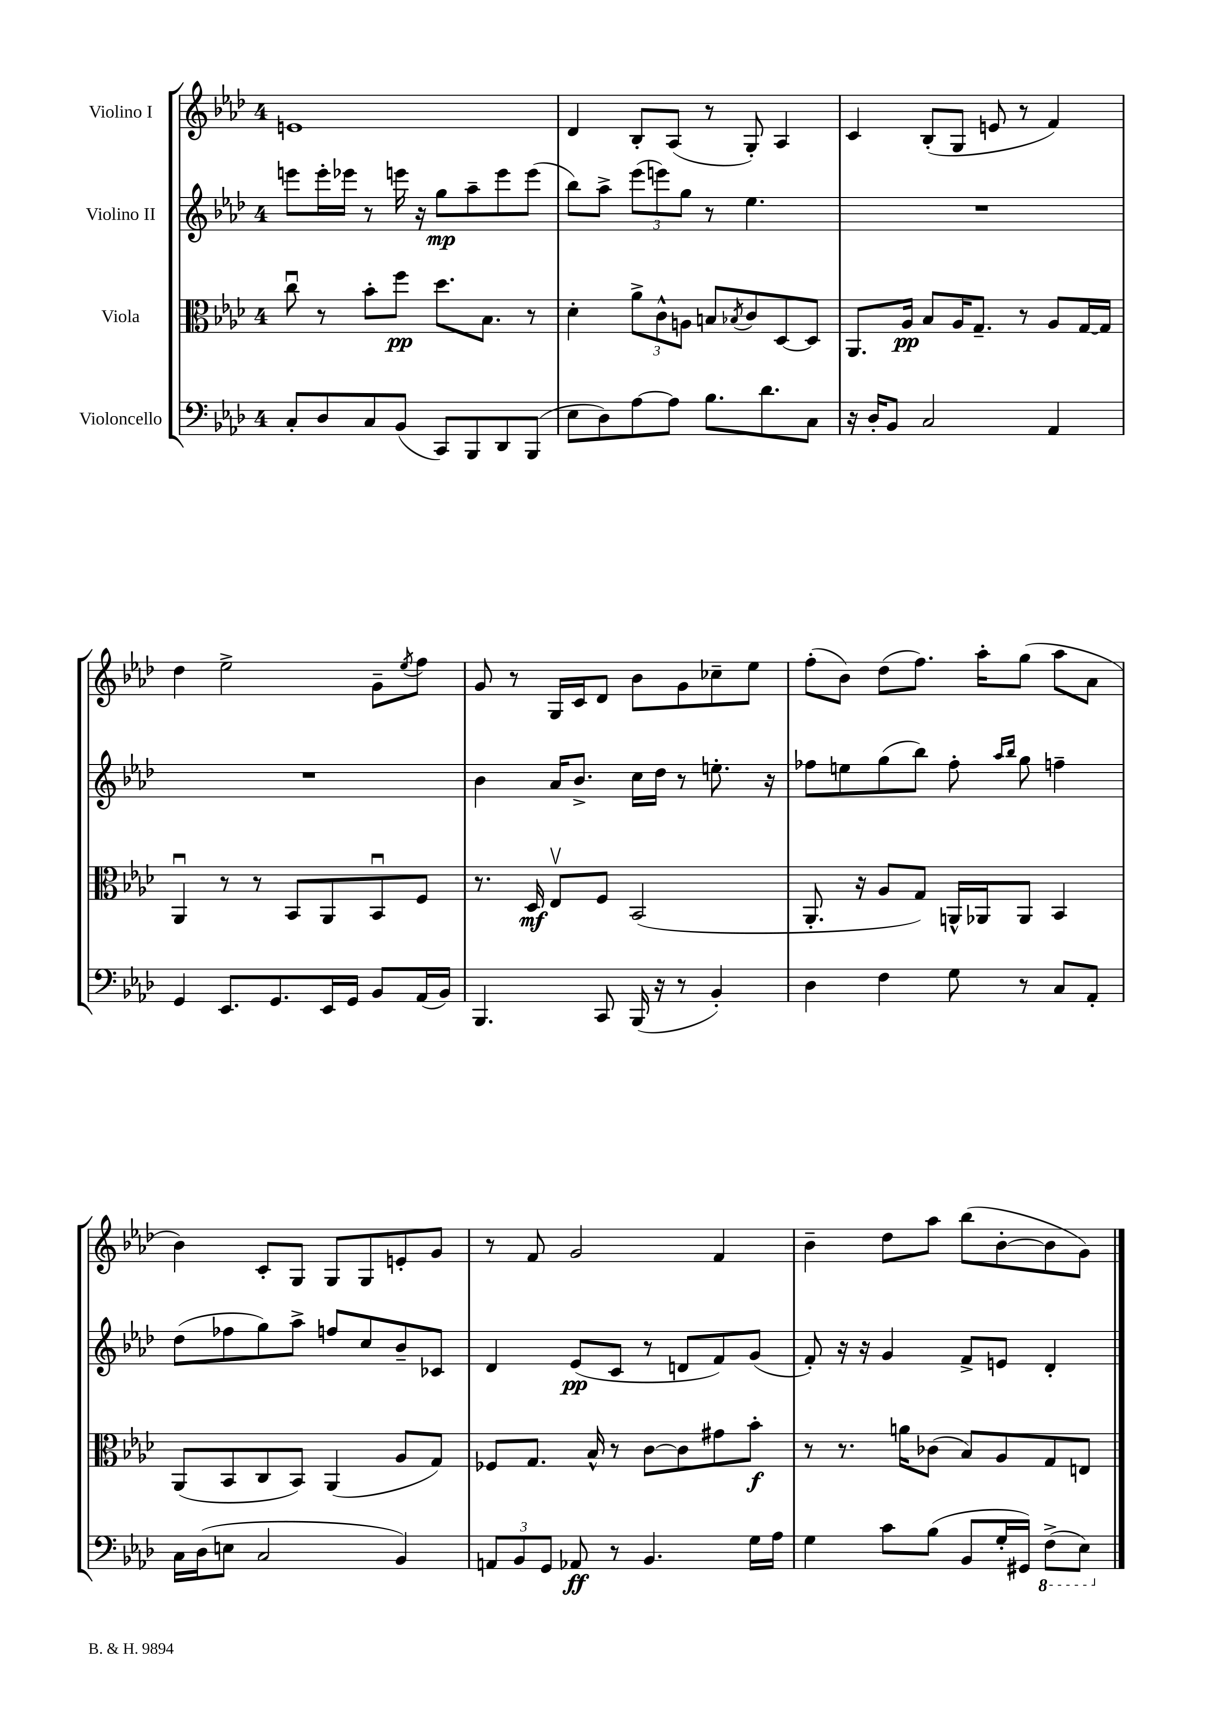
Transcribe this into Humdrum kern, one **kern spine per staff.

**kern	**dynam	**kern	**dynam	**kern	**dynam	**kern
*part4	*part4	*part3	*part3	*part2	*part2	*part1
*staff4	*staff4	*staff3	*staff3	*staff2	*staff2	*staff1
*I"Violoncello	*	*I"Viola	*	*I"Violino II	*	*I"Violino I
*clefF4	*	*clefC3	*	*clefG2	*	*clefG2
*k[b-e-a-d-]	*	*k[b-e-a-d-]	*	*k[b-e-a-d-]	*	*k[b-e-a-d-]
*M4/4	*	*M4/4	*	*M4/4	*	*M4/4
=131	=131	=131	=131	=131	=131	=131
8C'/L	.	8ccu\	.	8eeen\L	.	1en
8D-/	.	8r	.	16eee'\L	.	.
.	.	.	.	16eee-X\JJ	.	.
8C/	.	8b-'\L	.	8r	.	.
(8BB-/J	.	8ff\J	pp	16eeen\	.	.
.	.	.	.	16r	.	.
8CC/L)	.	8.dd-\L	.	8gg\L	mp	.
8BBB-/	.	.	.	8aa-~\	.	.
.	.	8.B-\J	.	.	.	.
8DD-/	.	.	.	8eee\	.	.
(8BBB-/J	.	8r	.	(8eee\J	.	.
=132	=132	=132	=132	=132	=132	=132
8E-\L	.	4d-'\	.	8bb-\L)	.	4d-/
8D-\)	.	.	.	8aa-^\J	.	.
[8A-\	.	12a-^\L	.	(12eee-\L	.	8B-'/L
.	.	12c^^\	.	12eeen\)	.	.
8A-\J]	.	.	.	.	.	(8A-/J
.	.	12An\J	.	12gg\J	.	.
8.B-\L	.	8Bn/L	.	8r	.	8r
.	.	8qB-X/	.	.	.	.
.	.	8c/	.	4.ee-\	.	8G'/)
8.d-\	.	.	.	.	.	.
.	.	[8D-/	.	.	.	4A-/
8C\J	.	8D-/J]	.	.	.	.
=133	=133	=133	=133	=133	=133	=133
16r	.	8.AA-/L	.	1r	.	4c/
16D-'/KL	.	.	.	.	.	.
8BB-/J	.	.	.	.	.	.
.	.	16A-/Jk	pp	.	.	.
2C/	.	8B-/L	.	.	.	(8B-'/L
.	.	16A-/K	.	.	.	8G/J
.	.	8.G~/J	.	.	.	.
.	.	.	.	.	.	8en/
.	.	8r	.	.	.	8r
4AA-/	.	8A-/L	.	.	.	4f/)
.	.	[16G/L	.	.	.	.
.	.	16G/JJ]	.	.	.	.
!!LO:LB:g=z
=134	=134	=134	=134	=134	=134	=134
4GG/	.	4AA-u/	.	1r	.	4dd-\
8.EE-/L	.	8r	.	.	.	2ee-^\
.	.	8r	.	.	.	.
8.GG/	.	.	.	.	.	.
.	.	8BB-/L	.	.	.	.
16EE-/L	.	8AA-/	.	.	.	.
16GG/JJ	.	.	.	.	.	.
8BB-/L	.	8BB-u/	.	.	.	8g~\L
.	.	.	.	.	.	8qee-/
(16AA-/L	.	8F/J	.	.	.	8ff\J
16BB-/JJ)	.	.	.	.	.	.
=135	=135	=135	=135	=135	=135	=135
4.BBB-/	.	8.r	.	4b-\	.	8g/
.	.	.	.	.	.	8r
.	.	16D-/	mf	.	.	.
.	.	8E-v/L	.	16a-/KL	.	16G/LL
.	.	.	.	8.b-^/J	.	16c/J
8CC/	.	8F/J	.	.	.	8d-/J
(16BBB-/	.	(2BB-/	.	16cc\LL	.	8b-\L
16r	.	.	.	16dd-\JJ	.	.
8r	.	.	.	8r	.	8g\
4BB-'/)	.	.	.	8.een'\	.	8cc-X~\
.	.	.	.	.	.	8ee-\J
.	.	.	.	16r	.	.
=136	=136	=136	=136	=136	=136	=136
4D-\	.	8.AA-'/	.	8ff-X\L	.	(8ff'\L
.	.	.	.	8een\	.	8b-\J)
.	.	16r	.	.	.	.
4F\	.	8A-/L	.	(8gg\	.	(8dd-\L
.	.	8G/J)	.	8bb-\J)	.	8.ff\J)
8G\	.	16AAn^^/LL	.	8ff-'\	.	.
.	.	16AA-X/J	.	.	.	16aa-'\KL
.	.	.	.	16qqaa-/LL	.	.
.	.	.	.	16qqbb-/JJ	.	.
8r	.	8AA-/J	.	8gg\	.	(8gg\J
8C/L	.	4BB-/	.	4ffn~\	.	8aa-\L
8AA-'/J	.	.	.	.	.	8a-\J
!!LO:LB:g=z
=137	=137	=137	=137	=137	=137	=137
16C\LL	.	(8AA-/L	.	(8dd-\L	.	4b-\)
(16D-\J	.	.	.	.	.	.
8En\J	.	8BB-/	.	8ff-X\	.	.
2C/	.	8C/	.	8gg\)	.	8c'/L
.	.	8BB-/J)	.	8aa-^\J	.	8G/J
.	.	(4AA-/	.	8ffn/L	.	8G/L
.	.	.	.	8cc/	.	8G/
4BB-/)	.	8A-/L	.	8b-~/	.	8en'/
.	.	8G/J)	.	8c-X/J	.	8g/J
=138	=138	=138	=138	=138	=138	=138
12AAn/L	.	8F-X/L	.	4d-/	.	8r
12BB-/	.	.	.	.	.	.
.	.	8.G/J	.	.	.	8f/
12GG/J	.	.	.	.	.	.
8AA-X/	ff	.	.	(8e-/L	pp	2g/
.	.	16B-^^/	.	.	.	.
8r	.	8r	.	8c/J	.	.
4.BB-/	.	[8c\L	.	8r	.	.
.	.	8c\]	.	8dn/L	.	.
.	.	8g#X\	.	8f/)	.	4f/
16G\LL	.	8b-'\J	f	(8g/J	.	.
16A-\JJ	.	.	.	.	.	.
=139	=139	=139	=139	=139	=139	=139
4G\	.	8r	.	8f'/)	.	4b-~\
.	.	8.r	.	16r	.	.
.	.	.	.	16r	.	.
8c\L	.	.	.	4g/	.	8dd-\L
.	.	16an\KL	.	.	.	.
(8B-\J	.	(8c-X\J	.	.	.	8aa-\J
8BB-/L	.	8B-/L)	.	8f^/L	.	(8bb-\L
16G'/L	.	8A-/	.	8en/J	.	[8b-'\
16GG#X/JJ)	.	.	.	.	.	.
*8ba	*	*	*	*	*	*
(8FF^\L	.	8G/	.	4d-'/	.	8b-\]
8EE-\J)	.	8En/J	.	.	.	8g\J)
*X8ba	*	*	*	*	*	*
==	==	==	==	==	==	==
*-	*-	*-	*-	*-	*-	*-
